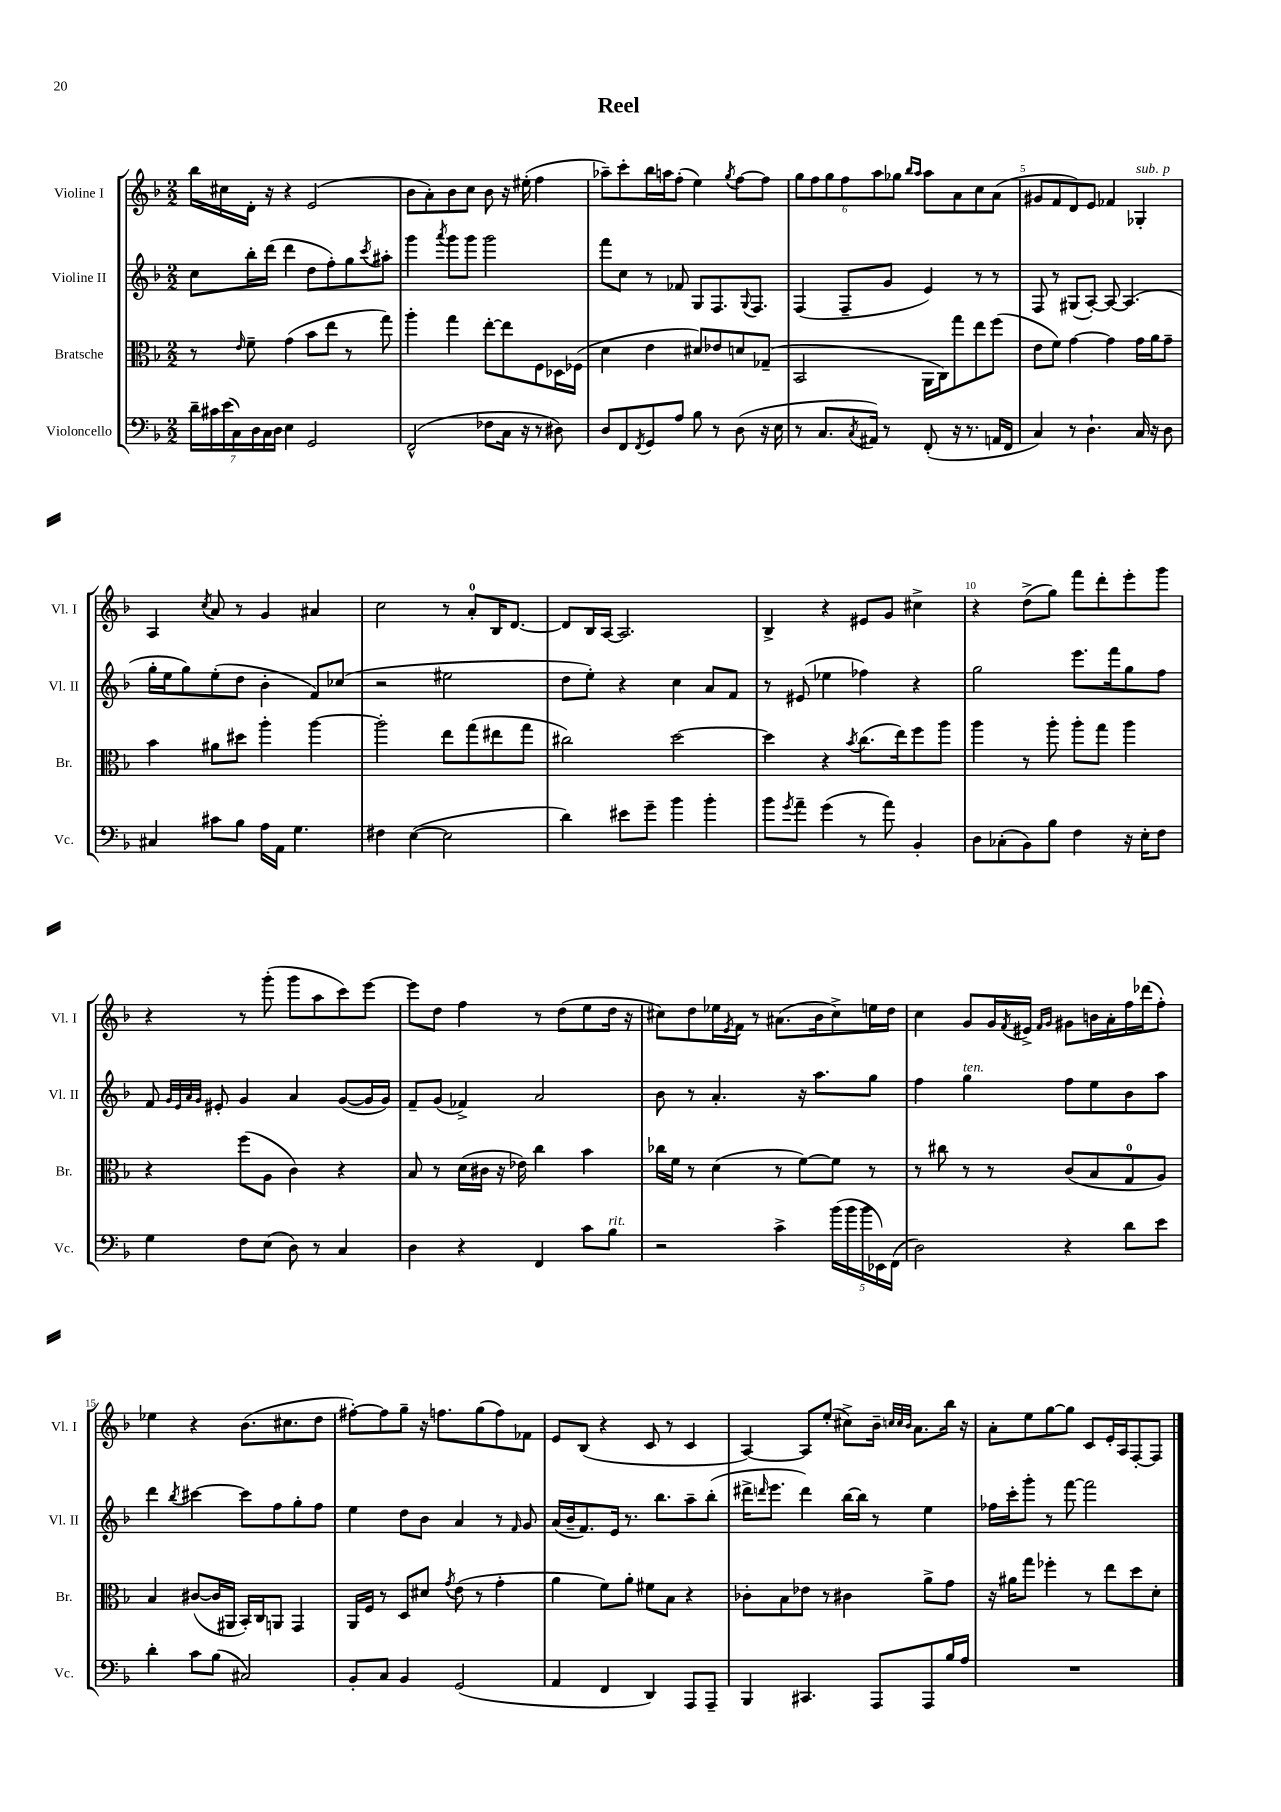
\header { title = "Reel" }
<<
\new StaffGroup <<
\new Staff = "s0" \with { instrumentName = "Violine I" shortInstrumentName = "Vl. I" } {
    \clef treble \key f \major \numericTimeSignature \time 2/2
    bes''16 cis''16 d'16-. r16 r4 e'2( |
    bes'8 a'8-.) bes'8 c''8 bes'8 r16 eis''16-.( f''4 |
    aes''8--) c'''8-. bes''16 a''16 f''8-.( e''4) \acciaccatura { g''8 } f''8~ f''8 |
    \tuplet 6/4 { g''8 f''8 g''8 f''8 a''8 ges''8 } \grace { bes''16 a''16 } a''8 a'8 c''8 a'8( |
    gis'8 f'8 d'8) e'8 fes'4 ges4-.^\markup { \italic "sub. p" } |
    a4 \acciaccatura { c''8 } a'8 r8 g'4 ais'4 |
    c''2 r8 a'8-0-. bes16 d'8.~ |
    d'8 bes16 a16~ a2. |
    bes4-> r4 eis'8 g'8 cis''4-> |
    r4 d''8->( g''8) f'''8 d'''8-. e'''8-. g'''8 |
    r4 r8 g'''8-.( g'''8 a''8 c'''8) e'''8~ |
    e'''8 d''8 f''4 r8 d''8( e''8 d''16 r16 |
    cis''8) d''8 ees''16 \acciaccatura { e'8 } f'16 r8 ais'8.( bes'16 cis''8->) e''16 d''16 |
    c''4 g'8 g'16 \acciaccatura { f'8 } eis'16-> \grace { f'16 g'16 } gis'8 b'16 a'16-. f''16 des'''16( f''8-.) |
    ees''4 r4 bes'8.( cis''8. d''8 |
    fis''8~-.) fis''8 g''8-- r16 f''8. g''8( f''8) fes'8 |
    e'8 bes8( r4 c'8 r8 c'4 |
    a4~) a8 e''8-.( cis''8->) bes'16-- \grace { c''32 c''32 bes'32 } a'8. bes''16 r16 |
    a'8-. e''8 g''8~ g''8 c'8 e'16-. a16 f8~-. f8 \bar "|." |
}
\new Staff = "s1" \with { instrumentName = "Violine II" shortInstrumentName = "Vl. II" } {
    \clef treble \key f \major \numericTimeSignature \time 2/2
    c''8 bes''16-. d'''16( d'''4 d''8 f''8-.) g''8 \acciaccatura { c'''8 } ais''8-. |
    g'''4 \acciaccatura { a'''8 } g'''8 g'''8 g'''2 |
    f'''8 c''8 r8 fes'8 g8 f8. \appoggiatura { g8 } f8. |
    f4( f8-- g'8 e'4) r8 r8 |
    f8 r8 gis8( a8~-.) a8~ a4.( |
    g''16-. e''16 g''8) e''8-.( d''8 bes'4-. f'8) ces''8( |
    r2 eis''2 |
    d''8 e''8-.) r4 c''4 a'8 f'8 |
    r8 eis'8( ees''4 fes''4) r4 |
    g''2 e'''8. f'''16 g''8 f''8 |
    f'8 \grace { g'32 e'32 a'32 g'32 } eis'8-. g'4 a'4 g'8~( g'16 g'16) |
    f'8-- g'8( fes'4->) a'2 |
    bes'8 r8 a'4.-. r16 a''8. g''8 |
    f''4 g''4^\markup { \italic "ten." } f''8 e''8 bes'8 a''8 |
    d'''4 \acciaccatura { bes''8 } cis'''4~ cis'''8 f''8 g''8-. f''8 |
    e''4 d''8 bes'8 a'4 r8 \grace { f'16 } g'8 |
    a'16( bes'16-- f'8.) e'16 r8. bes''8. a''8-- bes''8-.( |
    dis'''16-> \grace { d'''16 } e'''8. d'''4) bes''16~ bes''16 r8 e''4 |
    fes''16 c'''16-. g'''8-. r8 f'''8~ f'''2 \bar "|." |
}
\new Staff = "s2" \with { instrumentName = "Bratsche" shortInstrumentName = "Br." } {
    \clef alto \key f \major \numericTimeSignature \time 2/2
    r8 \grace { e'16 } f'8-- g'4( bes'8 e''8 r8 g''8) |
    a''4-. g''4 e''8~-. e''8 f8 des16 fes16( |
    d'4 e'4 dis'8) ees'8 d'8 ges8--( |
    bes,2 a,16 c16) g''8 e''8 f''8( |
    e'8 f'8) g'4~ g'4 g'16 a'16 g'8-- |
    bes'4 ais'8 dis''8 a''4-. a''4~ |
    a''2-. e''8 g''8( eis''8 g''8 |
    cis''2) d''2~ |
    d''4 r4 \acciaccatura { bes'8 } c''8.( e''16) f''8 a''8 |
    a''4 r8 a''8-. a''8-. g''8 a''4 |
    r4 f''8( a8 c'4) r4 |
    bes8 r8 d'16( cis'16 r16 ees'16) c''4 bes'4 |
    ces''16 f'16 r8 d'4( r8 f'8~) f'8 r8 |
    r8 cis''8 r8 r8 c'8( bes8 g8-0 a8) |
    bes4 cis'8~( cis'16 ais,16 bes,16-.) c16 a,8 g,4 |
    a,16 f16 r8 d8 dis'8 \acciaccatura { g'8 } e'8( r8 g'4-. |
    a'4 f'8) a'8-. fis'8 bes8 r4 |
    ces'8-. bes8 ees'8 r8 cis'4 a'8-> g'8 |
    r16 ais'16 g''8 fes''4-. r8 e''8 d''8 d'8-. \bar "|." |
}
\new Staff = "s3" \with { instrumentName = "Violoncello" shortInstrumentName = "Vc." } {
    \clef bass \key f \major \numericTimeSignature \time 2/2
    \tuplet 7/4 { d'16-- cis'16 e'16( c16) d16 c16 d16 } e4 g,2 |
    f,2-^( fes8 c16 r16 r8 dis8) |
    d8 f,8 \acciaccatura { f,8 } g,8 a8 bes8 r8 d8( r16 e16 |
    r8 c8. \acciaccatura { c8 } ais,16) r8 f,8-.( r16 r8. a,16 f,16 |
    c4) r8 d4.-! c16 r16 d8 |
    cis4 cis'8 bes8 a16 a,16 g4. |
    fis4 e4~( e2 |
    d'4) eis'8 g'8-- bes'4 bes'4-. |
    bes'8 \acciaccatura { g'8 } a'8-- g'4( r8 a'8) bes,4-. |
    d8 ces8-.( bes,8) bes8 f4 r16 e16-. f8 |
    g4 f8 e8( d8) r8 c4 |
    d4 r4 f,4 c'8 bes8^\markup { \italic "rit." } |
    r2 c'4-> \tuplet 5/4 { bes'16( bes'16 bes'16 ees,16) f,16( } |
    d2) r4 d'8 e'8 |
    d'4-. c'8 bes8( cis2) |
    bes,8-. c8 bes,4 g,2( |
    a,4 f,4 d,4) a,,8 a,,8-- |
    bes,,4 cis,4. a,,8 a,,8 bes16 a16 |
    R1 \bar "|." |
}
>>
>>
\layout { \context { \Score \override BarNumber.break-visibility = ##(#f #t #t) barNumberVisibility = #(every-nth-bar-number-visible 5) } }
